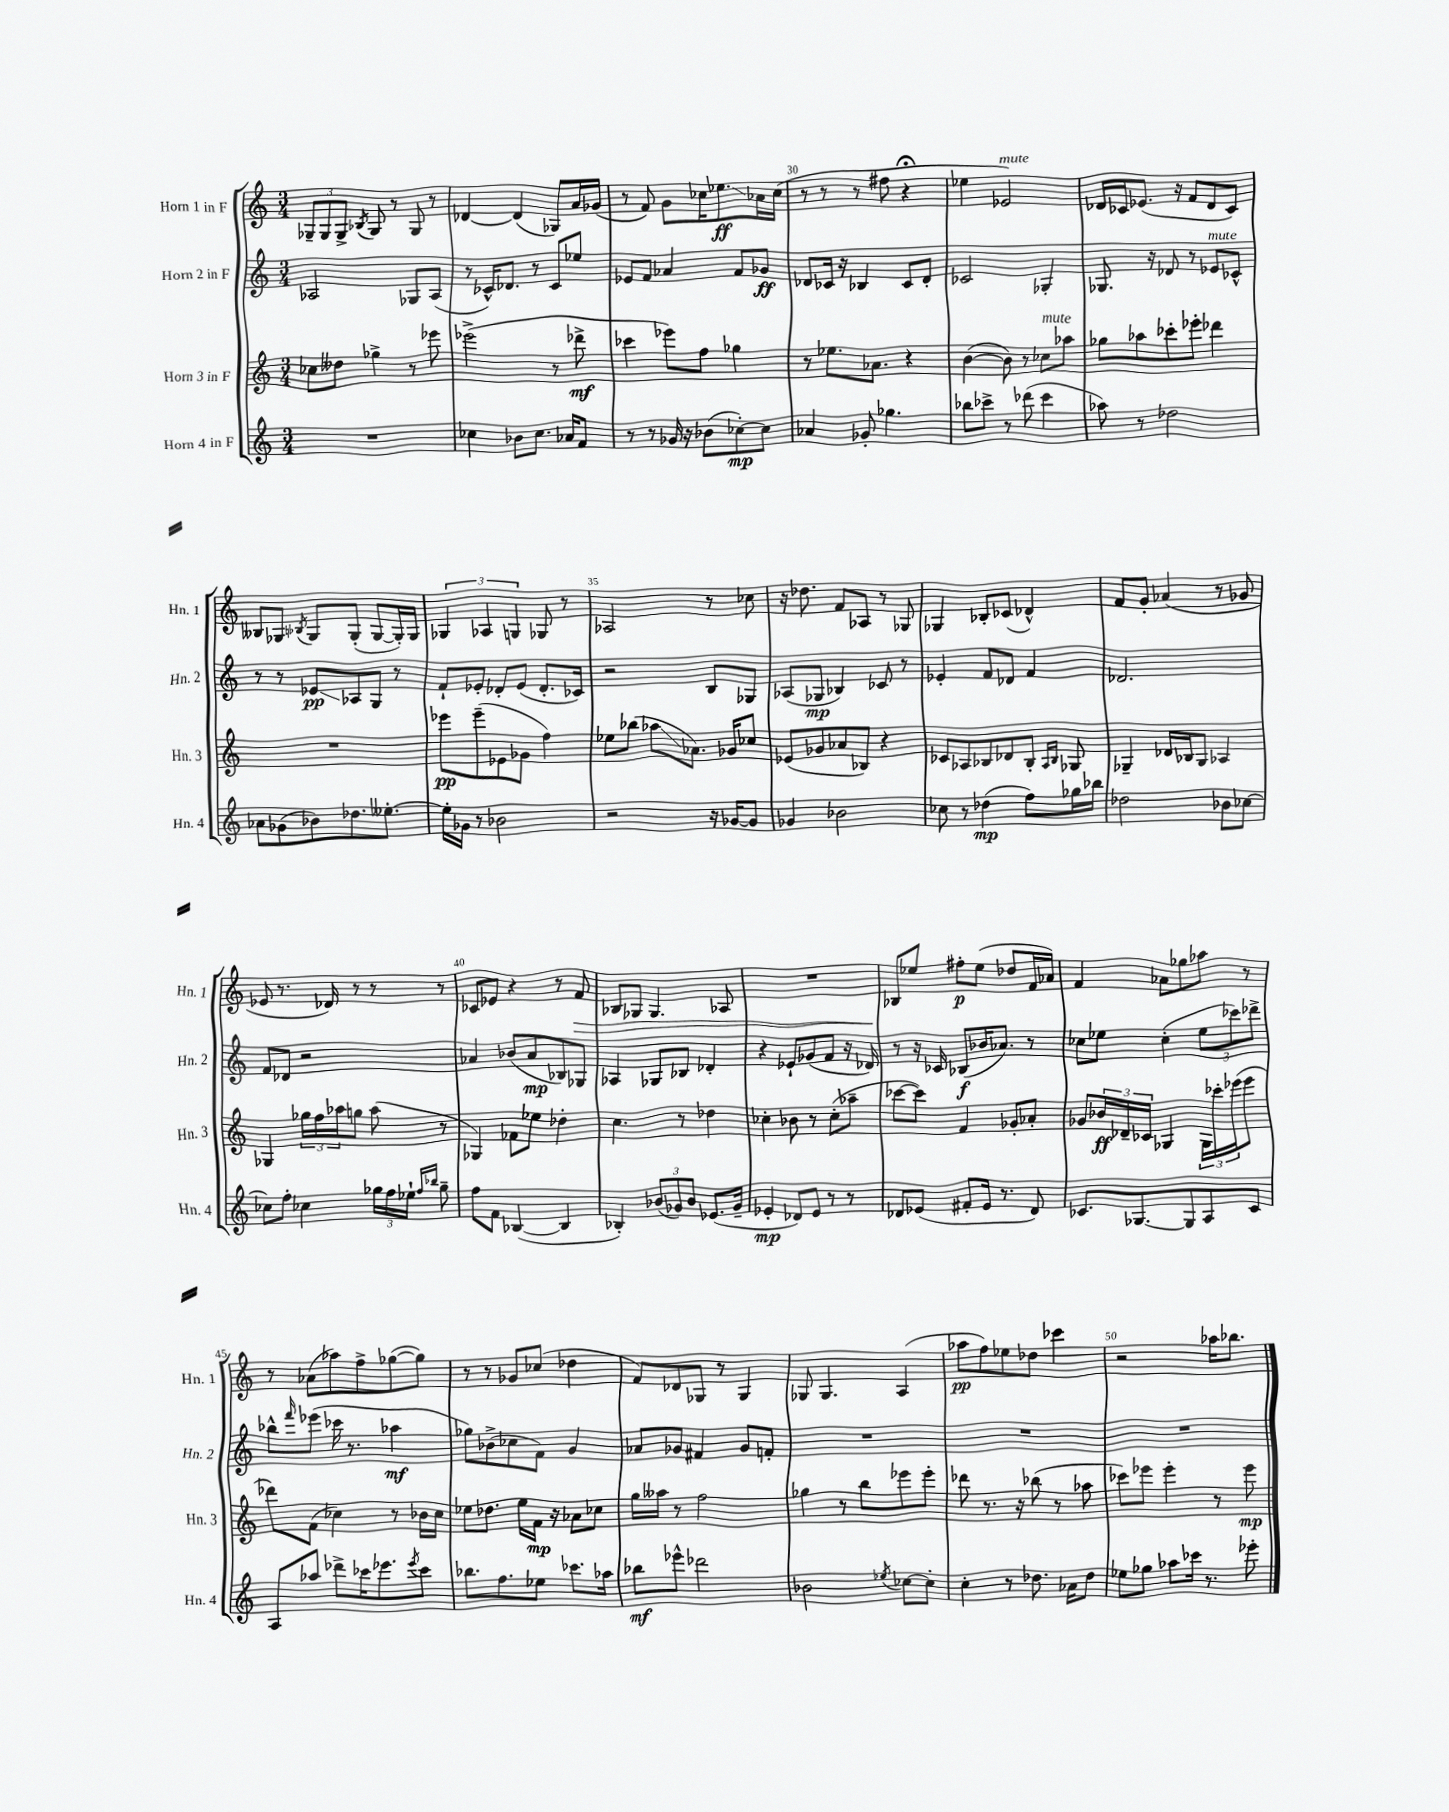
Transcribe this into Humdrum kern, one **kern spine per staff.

**kern	**kern	**kern	**kern
*staff4	*staff3	*staff2	*staff1
*clefG2	*clefG2	*clefG2	*clefG2
*k[]	*k[]	*k[]	*k[]
*M3/4	*M3/4	*M3/4	*M3/4
2.r	8cc-	2A-	12G-~
.	.	.	12G-
.	8dd--	.	.
.	.	.	12G-^
.	.	.	8qB-
.	4gg-^	.	8G-
.	.	.	8r
.	8r	8G-	8G-
.	8eee-	(8A-	8r
=	=	=	=
4cc-	(2eee-^	8r	[4d-
.	.	16c-^^)	.
.	.	8.d-	.
8b-	.	.	(4d-]
8.cc-	.	8r	.
.	8r	8c-	8G-)
16a-	.	.	.
8f	8ddd-^	8ee-	16a
.	.	.	(16g-
=	=	=	=
8r	4ccc-	8e-	8r
8r	.	8f	8f)
16g-	8eee-)	4a-	8g
16r	.	.	.
(8b-	8ff	.	16cc-
.	.	.	8.ee-
[8cc-')	4gg-	8f	.
8cc-]	.	8g-	16a-
.	.	.	(16cc-
=	=	=	=
4a-	8r	8d-	8r
.	8.ee-	16c-	8r
.	.	16r	.
8g-'	.	4B-	8r
.	8.a-	.	.
4.gg-	.	.	8ff#
.	4r	8c-	4r;
.	.	8d-'	.
=	=	=	=
8bb-	([4b	2c-	4ee-
8ccc-^	.	.	.
8r	8b])	.	2e-)
(8ddd-	8r	.	.
4ccc-	8cc-	4G-'	.
.	8aa-	.	.
=	=	=	=
8aa-)	8gg-	8.G-	16d-
.	.	.	16c-
8r	8aa-	.	(8.e-
.	.	16r	.
2dd-	8ccc-'	8d-	.
.	.	.	16r
.	8eee-'	8r	8f
.	4ddd-	8e-	8d-
.	.	8c-^^	8c-)
=	=	=	=
8a-	2.r	8r	8B--
(8g-	.	8r	8G-
.	.	.	8qB-
8b-)	.	8e-	8G-
8.dd-	.	8A-	(8G-'
.	.	8G	[8G-
[8.ee--'	.	.	.
.	.	8r	16G-'])
.	.	.	16G-
=	=	=	=
16ee--']	8eee-	8f`	6G-
16g-	.	.	.
8r	(8eee-~	8e-'	.
.	.	.	6A-
2b-	8e-	8d-'	.
.	.	.	6G
.	8g-	(8e-	.
.	4ff)	8.d-'	8G-
.	.	.	8r
.	.	16c-)	.
=	=	=	=
2r	8ee-	2r	2A-
.	(8bb-	.	.
.	8aa-	.	.
.	8.a-)	.	.
16r	.	8B	8r
[16g-	16g-	.	.
8g-]	8cc-	8G-	8cc-
=	=	=	=
4g-	(8e-	(8A-	16r
.	.	.	8.dd-
.	8g-	8G-	.
2b-	8a-	4B-)	8f
.	8B-)	.	8A-
.	4r	8c-	8r
.	.	8r	8G-
=	=	=	=
8cc-	8c-	4e-'	4G-
8r	8A-	.	.
(4dd-	8B-	8f	8B-'
.	8d-	8d-	(8c-
8ff)	8B-'	4f	4d-^^)
.	16qqA-	.	.
.	16qqB-	.	.
16gg-	8G-	.	.
16bb-	.	.	.
=	=	=	=
2dd-	4G-~	2.d-	8f
.	.	.	8g'
.	16d-	.	(4a-
.	16B-	.	.
.	8G-	.	.
8b-	4A-	.	8r
[8cc-	.	.	8g-
=	=	=	=
8cc-]	4G-	8f	8e-
8ff'	.	8d-	8.r
4cc-	24gg-	2r	.
.	24ff	.	.
.	.	.	16d-)
.	24aa-	.	.
.	8gg	.	8r
24gg-	(8aa-	.	8r
24ff	.	.	.
24ee-`	.	.	.
16qqff	.	.	.
16qqbb-	.	.	.
8gg-~	8r	.	8r
=	=	=	=
8ff	4G-)	4a-	8c-
8f	.	.	8e-
([4B-	8f-	(8b-	4r
.	8ee-	8a-	.
4B-]	4dd-'	8B-)	8r
.	.	8G-	8f
=	=	=	=
4B-')	4.cc	4A-	8B-
.	.	.	8G-
(12b-	.	8G-	4.G-
12g-)	.	.	.
.	8r	8B-	.
12b-	.	.	.
(8.e-	4dd-	4d-'	.
.	.	.	8A-
16g-~	.	.	.
=	=	=	=
4e-'	4cc-'	4r	2.r
8d-)	8b-	8e-`	.
8e-	8r	(8g-	.
8r	(8cc-'	8f	.
8r	8aa-~	16r	.
.	.	16d-)	.
=	=	=	=
8d-	[8ccc-	8r	8B-
(8e-	8ccc-])	16r	8ee-
.	.	16c-	.
8f#'	4f	(8B-	8ff#'
16e-	.	16b-	(8ee-
8.r	.	8.a-)	.
.	8g-'	.	8dd-
8d-)	8a-'	8r	16f
.	.	.	16a-)
=	=	=	=
8.c-	8g-	8cc-	4f
.	24b-	8ee-	.
.	24d-~	.	.
[8.G-	.	.	.
.	24c-	.	.
.	4G-	(4cc-'	8a-
8G-]	.	.	8gg-
8A	24G-	12ee-	8aa-
.	24ccc-'	.	.
.	(24eee-	12ccc-)	.
8c-	8eee-	.	8r
.	.	12ddd-^	.
=	=	=	=
8A	8ddd-)	8bb-^^	8r
.	.	16qqfff	.
8aa-	(8f	(8eee-	(8a-
8ddd-^	4cc-)	16ccc-	8aa-)
.	.	8.r	.
16ccc-	.	.	8ff^
8.eee-	.	.	.
.	8r	4aa-	([8gg-
8qeee-	.	.	.
8ccc-	16b-	.	8gg-])
.	16cc-	.	.
=	=	=	=
8.bb-	8ee-	8gg-)	8r
.	8.dd-	(8b-^	8r
8.ff	.	.	.
.	.	8cc-	8g-
.	16ee-	.	.
8ee-	16f	8f)	(8cc-
.	16r	.	.
8.ccc-	8a-	4g	4dd-
.	8cc-	.	.
16aa-	.	.	.
=	=	=	=
8bb-	16gg	8a-	8f)
.	16aa--	.	.
8eee-^^	8r	8g-	8d-
2ddd-	2ff	4f#	8G-
.	.	.	8r
.	.	8g-	4G-
.	.	8f'	.
=	=	=	=
2b-	4gg-	2.r	8G-
.	.	.	4.G-
.	8r	.	.
.	8bb	.	.
8qee-	.	.	.
[8cc-	8eee-	.	(4A
8cc-']	8eee-'	.	.
=	=	=	=
4cc'	8ddd-	2.r	8aa-
.	8.r	.	8ff)
8r	.	.	8ee-
.	16r	.	.
8.dd-	(8bb-	.	8dd-
.	8r	.	4ccc-
16a-	.	.	.
8dd-	8aa-	.	.
=	=	=	=
8ee-	8ccc-)	2.r	2r
8gg-	8eee-	.	.
8aa-	4eee-'	.	.
16ccc-	.	.	.
8.r	.	.	.
.	8r	.	16aa-
.	.	.	8.bb-
8eee-'	8eee-	.	.
==	==	==	==
*-	*-	*-	*-
